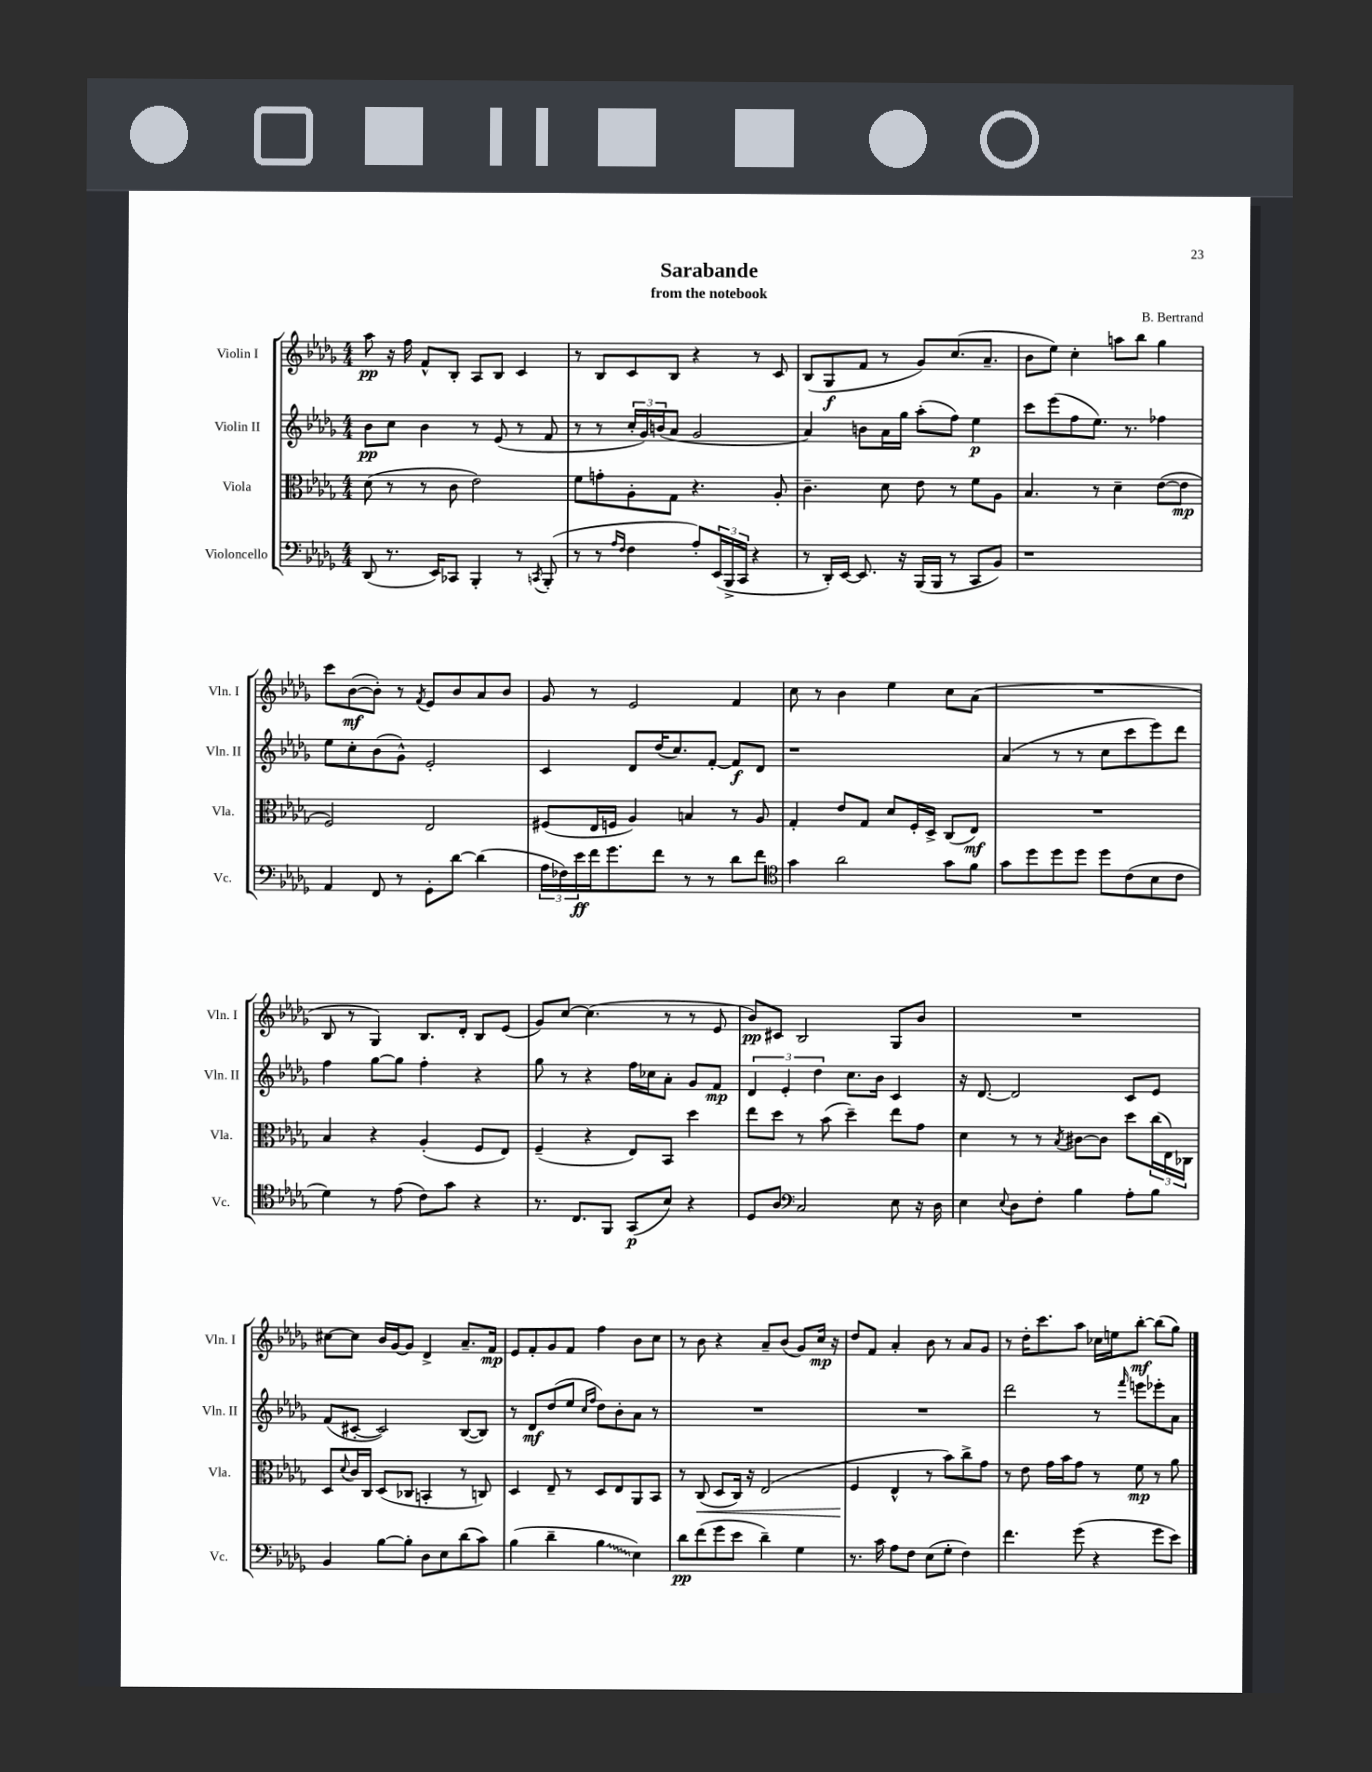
\header { title = "Sarabande" composer = "B. Bertrand" subtitle = "from the notebook" }
<<
\new StaffGroup <<
\new Staff = "s0" \with { instrumentName = "Violin I" shortInstrumentName = "Vln. I" } {
    \clef treble \key des \major \numericTimeSignature \time 4/4
    aes''8\pp r16 f''16 f'8-^ bes8-. aes8 bes8 c'4 |
    r8 bes8 c'8 bes8 r4 r8 c'8 |
    bes8( ges8\f f'8 r8 ges'8) c''8.( aes'8.-- |
    bes'8 ees''8) c''4-. a''8 bes''8 ges''4 |
    c'''8 bes'8~\mf( bes'8-.) r8 \acciaccatura { f'8 } ees'8 bes'8 aes'8 bes'8 |
    ges'8 r8 ees'2 f'4 |
    c''8 r8 bes'4 ees''4 c''8 aes'8( |
    R1 |
    bes8 r8 ges4) bes8. des'16-. bes8 ees'8( |
    ges'8) c''8~ c''4.( r8 r8 ees'8 |
    bes'8\pp) cis'8 bes2 ges8 bes'8 |
    R1 |
    cis''8~ cis''8 bes'16 ges'16~ ges'8 des'4-> aes'8.-- f'16\mp |
    ees'8 f'8-. ges'8 f'8 f''4 bes'8 c''8 |
    r8 bes'8 r4 aes'8-- bes'8( ges'8) c''16\mp r16 |
    des''8 f'8 aes'4-. bes'8 r8 aes'8 ges'8 |
    r8 des''16-. c'''8. aes''8 ces''16 e''16 bes''8~-.\mf bes''8( ges''8) \bar "|." |
}
\new Staff = "s1" \with { instrumentName = "Violin II" shortInstrumentName = "Vln. II" } {
    \clef treble \key des \major \numericTimeSignature \time 4/4
    bes'8\pp c''8 bes'4 r8 ees'8( r8 f'8 |
    r8 r8 \tuplet 3/2 { c''16-. ges'16) b'16( } aes'8 ges'2 |
    aes'4) b'8 aes'16 ges''16 aes''8-.( f''8) ees''4\p |
    c'''8 ees'''8( f''8 ees''8.) r8. fes''4 |
    ees''8 c''8-. bes'8( ges'8-^) ees'2-. |
    c'4 des'8 des''16( c''8.) f'8~-. f'8\f des'8 |
    r1 |
    aes'4( r8 r8 c''8 c'''8 ees'''8) des'''8 |
    f''4 ges''8~ ges''8 f''4-. r4 |
    ges''8 r8 r4 f''16 ces''16 aes'8-. ges'8 f'8\mp |
    \tuplet 3/2 { des'4 ees'4-. des''4 } c''8. bes'16 c'4 |
    r16 des'8.~ des'2 c'8 ees'8 |
    f'8( cis'8~-. cis'2) bes8~( bes8) |
    r8 des'8\mf des''8( ees''8 \grace { c''16 f''16 } des''8) bes'8-. aes'8 r8 |
    R1 |
    R1 |
    des'''2 r8 \grace { f'''16 } e'''8 ees'''8-. aes'8 \bar "|." |
}
\new Staff = "s2" \with { instrumentName = "Viola" shortInstrumentName = "Vla." } {
    \clef alto \key des \major \numericTimeSignature \time 4/4
    des'8( r8 r8 c'8 ees'2) |
    f'8 g'8-. aes8-. ges8 r4. aes8-. |
    c'4.-- des'8 ees'8 r8 f'8 aes8 |
    bes4. r8 des'4-- ees'8~( ees'8\mp |
    f2) ees2 |
    fis8( ees16 f16 aes4) b4 r8 aes8 |
    ges4-. ees'8 ges8 des'8 f16-. des16-> c8( ees8\mf) |
    R1 |
    bes4 r4 aes4-.( f8 ees8) |
    f4--( r4 ees8) bes,8 des''4 |
    ees''8 des''8 r8 bes'8( des''4--) ees''8 ges'8 |
    des'4 r8 r8 \acciaccatura { bes8 } cis'8~ cis'8 des''8 \tuplet 3/2 { c''16( ees16) ces16 } |
    des8 \appoggiatura { des'8 } c'16 c16 des8( ces8 b,4-. r8 c8) |
    des4 ees8-- r8 des8 ees8 aes,8 bes,8 |
    r8 c8\<( des8 c16) r16 ees2( |
    f4\! ees4-^ r8 bes'8) c''8-> ges'8 |
    r8 ees'8 ges'16 bes'16 ges'8 r8 f'8\mp r8 aes'8 \bar "|." |
}
\new Staff = "s3" \with { instrumentName = "Violoncello" shortInstrumentName = "Vc." } {
    \clef bass \key des \major \numericTimeSignature \time 4/4
    des,8( r8. ees,16) ces,8 bes,,4-. r8 \acciaccatura { c,8 } bes,,8-.( |
    r8 r8 \grace { aes16 f16 } f4 aes8-.) \tuplet 3/2 { ees,16( bes,,16-> c,16 } r4 |
    r8 des,16-.) ees,16~ ees,8. r16 bes,,16( bes,,16 r8 c,8 bes,8) |
    r1 |
    aes,4 f,8 r8 ges,8-. des'8~ des'4( |
    \tuplet 3/2 { aes16 fes16) ees'16\ff } f'16 ges'8. f'8 r8 r8 des'8 f'8 |
    \clef tenor ges'4 aes'2 ges'8 f'8 |
    ges'8 des''8 des''8 des''8 des''8 c'8( bes8 c'8 |
    des'4) r8 ees'8( c'8) ges'8 r4 |
    r8. c8. f,8 ges,8\p( bes8) r4 |
    des8 aes8 \clef bass c2 ees8 r16 des16 |
    ees4 \appoggiatura { ees8 } des8 f8-. bes4 aes8-. bes8 |
    bes,4 bes8~ bes8-. des8 ees8 des'8( c'8) |
    bes4( des'4-- \once \override Glissando.style = #'zigzag bes4\glissando ees4) |
    des'8\pp f'8( ges'8 ees'8 des'4--) ges4 |
    r8. c'16 aes8 f8 ees8( ges8-. f4) |
    f'4. ges'8( r4 ges'8 ees'8) \bar "|." |
}
>>
>>
\layout { \context { \Score \remove "Bar_number_engraver" } }
